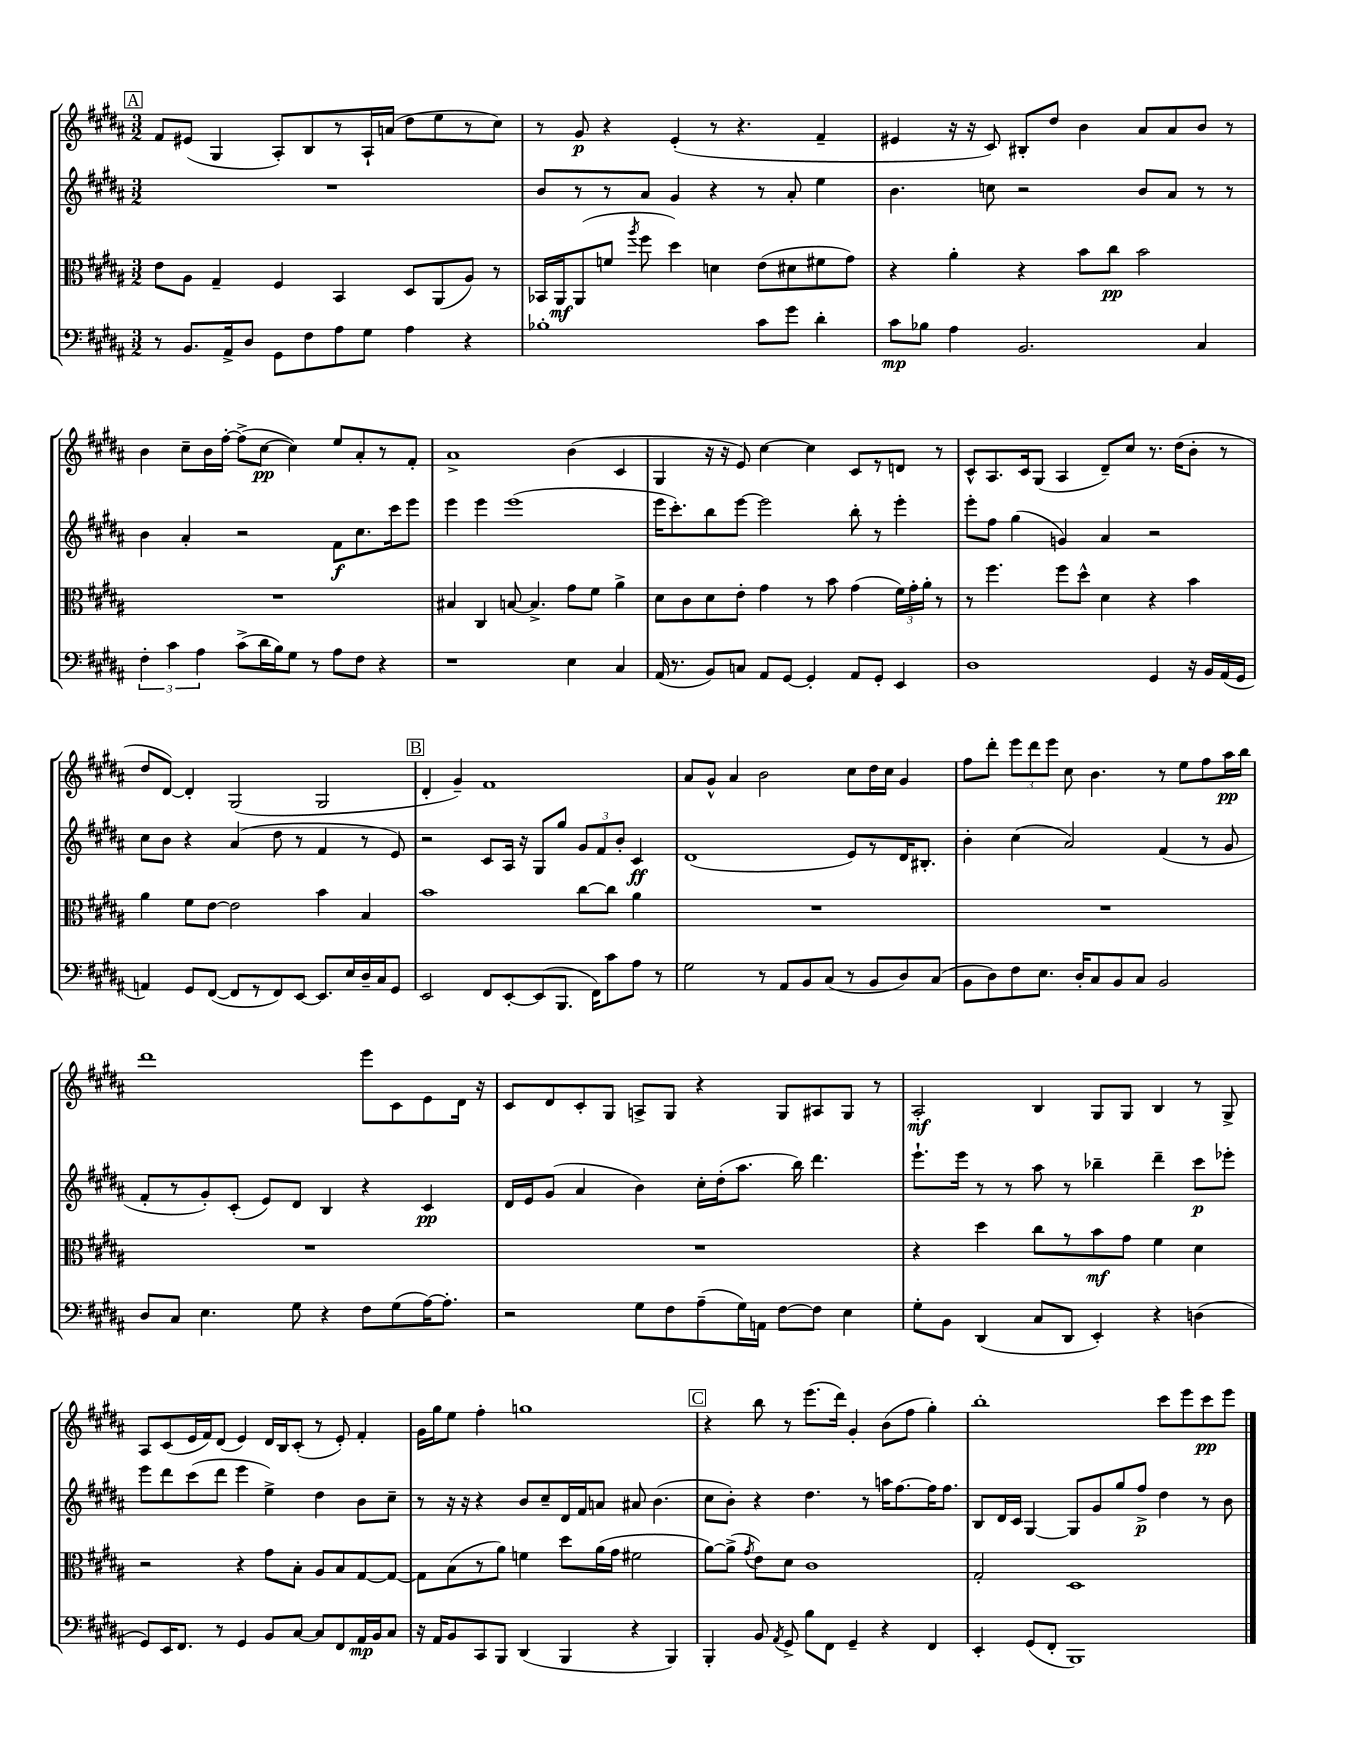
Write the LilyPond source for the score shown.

<<
\new StaffGroup <<
\new Staff = "s0" {
    \clef treble \key b \major \numericTimeSignature \time 3/2
    \autoBeamOff \mark \markup { \box "A" } fis'8[ eis'8]( gis4 ais8[-.) b8 r8 ais16-! a'16]( dis''8[ e''8 r8 cis''8]) |
    r8 gis'8\p r4 e'4-.( r8 r4. fis'4-- |
    eis'4 r16 r16 cis'8) bis8[-. dis''8] b'4 ais'8[ ais'8 b'8] r8 |
    b'4 cis''8[-- b'16 fis''16]~-. fis''8[->( cis''8]~\pp cis''4) e''8[ ais'8-. r8 fis'8]-. |
    ais'1-> b'4( cis'4 |
    gis4 r16 r16 e'8) cis''4~ cis''4 cis'8[ r8 d'8] r8 |
    cis'8[-^ ais8. cis'16 gis8]( ais4 dis'8[--) cis''8] r8. dis''16[( b'8]-. r8 |
    dis''8[ dis'8]~) dis'4-. gis2( gis2 |
    \mark \markup { \box "B" } dis'4-. gis'4--) fis'1 |
    ais'8[ gis'8]-^ ais'4 b'2 cis''8[ dis''16 cis''16] gis'4 |
    fis''8[ dis'''8]-. \tuplet 3/2 { e'''8[ dis'''8 e'''8] } cis''8 b'4. r8 e''8[ fis''8 ais''16\pp b''16] |
    dis'''1 e'''8[ cis'8 e'8 dis'16] r16 |
    cis'8[ dis'8 cis'8-. gis8] a8[-> gis8] r4 gis8[ ais8 gis8] r8 |
    ais2-.\mf b4 gis8[ gis8] b4 r8 gis8-> |
    ais8[ cis'8( e'16 fis'16) dis'8]( e'4) dis'16[ b16 cis'8]-.( r8 e'8-.) fis'4-. |
    gis'16[ gis''16 e''8] fis''4-. g''1 |
    \mark \markup { \box "C" } r4 b''8 r8 e'''8.[( dis'''16]) gis'4-. b'8[( fis''8] gis''4-.) |
    b''1-. cis'''8[ e'''8 cis'''8\pp e'''8] \bar "|." |
}
\new Staff = "s1" {
    \clef treble \key b \major \numericTimeSignature \time 3/2
    \autoBeamOff \mark \markup { \box "A" } R1. |
    b'8[ r8 r8 ais'8] gis'4 r4 r8 ais'8-. e''4 |
    b'4. c''8 r2 b'8[ ais'8] r8 r8 |
    b'4 ais'4-. r2 fis'8[\f cis''8. cis'''16 e'''8] |
    e'''4 e'''4 e'''1( |
    e'''16[ cis'''8.-.) b''8 e'''8]~ e'''2 b''8-. r8 e'''4-. |
    e'''8[-. fis''8] gis''4( g'4) ais'4 r2 |
    cis''8[ b'8] r4 ais'4( dis''8 r8 fis'4 r8 e'8) |
    \mark \markup { \box "B" } r2 cis'8[ ais16] r16 gis8[ gis''8] \tuplet 3/2 { gis'8[ fis'8 b'8]-. } cis'4\ff |
    dis'1( e'8[) r8 dis'16 bis8.]-. |
    b'4-. cis''4( ais'2) fis'4( r8 gis'8 |
    fis'8[-. r8 gis'8-.) cis'8]-.( e'8[) dis'8] b4 r4 cis'4\pp |
    dis'16[ e'16 gis'8]( ais'4 b'4) cis''16[-. dis''16-.( ais''8.] b''16) dis'''4. |
    e'''8.[-! e'''16] r8 r8 ais''8 r8 bes''4-- dis'''4-- cis'''8[\p ees'''8]-. |
    e'''8[ dis'''8 cis'''8( dis'''8] e'''4 e''4->) dis''4 b'8[ cis''8]-- |
    r8 r16 r16 r4 b'8[ cis''8-- dis'16 fis'16 a'8] ais'8 b'4.( |
    \mark \markup { \box "C" } cis''8[ b'8]-.) r4 dis''4. r8 a''16[ fis''8.~ fis''16 fis''8.] |
    b8[ dis'16 cis'16] gis4~ gis8[ gis'8 gis''8 fis''8]->\p dis''4 r8 b'8 \bar "|." |
}
\new Staff = "s2" {
    \clef alto \key b \major \numericTimeSignature \time 3/2
    \autoBeamOff \mark \markup { \box "A" } e'8[ ais8] gis4-- fis4 b,4 dis8[ ais,8( ais8]) r8 |
    bes,16[ ais,16\mf ais,8( f'8] \acciaccatura { ais''8 } fis''8 dis''4) d'4 e'8[( dis'8 fis'8 gis'8]) |
    r4 ais'4-. r4 b'8[ cis''8]\pp b'2 |
    R1. |
    bis4 cis4 b8~ b4.-> gis'8[ fis'8] ais'4-> |
    dis'8[ cis'8 dis'8 e'8]-. gis'4 r8 b'8 gis'4( \tuplet 3/2 { fis'16[) gis'16-. ais'16]-. } r8 |
    r8 fis''4. fis''8[ dis''8]-^ dis'4 r4 b'4 |
    ais'4 fis'8[ e'8]~ e'2 b'4 b4 |
    \mark \markup { \box "B" } b'1 cis''8[~ cis''8] ais'4 |
    R1. |
    R1. |
    R1. |
    R1. |
    r4 dis''4 cis''8[ r8 b'8\mf gis'8] fis'4 dis'4 |
    r2 r4 gis'8[ b8]-. ais8[ b8 gis8~ gis8]~ |
    gis8[ b8( r8 ais'8]) f'4 dis''8[ ais'16( gis'16] fis'2 |
    \mark \markup { \box "C" } ais'8[~) ais'8]->( \acciaccatura { gis'8 } e'8[) dis'8] cis'1 |
    gis2-. dis1 \bar "|." |
}
\new Staff = "s3" {
    \clef bass \key b \major \numericTimeSignature \time 3/2
    \autoBeamOff \mark \markup { \box "A" } r8 b,8.[ ais,16-> dis8] gis,8[ fis8 ais8 gis8] ais4 r4 |
    bes1-. cis'8[ gis'8] dis'4-. |
    cis'8[\mp bes8] ais4 b,2. cis4 |
    \tuplet 3/2 { fis4-. cis'4 ais4 } cis'8[->( dis'16 b16) gis8] r8 ais8[ fis8] r4 |
    r1 e4 cis4 |
    ais,16( r8. b,8[) c8] ais,8[ gis,8]~ gis,4-. ais,8[ gis,8]-. e,4 |
    dis1 gis,4 r16 b,16[ ais,16( gis,16] |
    a,4) gis,8[ fis,8]~( fis,8[ r8 fis,8) e,8]~ e,8.[ e16 dis16-- cis16 gis,8] |
    \mark \markup { \box "B" } e,2 fis,8[ e,8~-. e,8( b,,8.] fis,16[) cis'8 ais8] r8 |
    gis2 r8 ais,8[ b,8 cis8]( r8 b,8[ dis8) cis8]( |
    b,8[ dis8) fis8 e8.] dis16[-. cis8 b,8 cis8] b,2 |
    dis8[ cis8] e4. gis8 r4 fis8[ gis8( ais16~) ais8.]-. |
    r2 gis8[ fis8 ais8--( gis16) a,16] fis8[~ fis8] e4 |
    gis8[-. b,8] dis,4( cis8[ dis,8] e,4-.) r4 d4( |
    gis,8[) e,16 fis,8.] r8 gis,4 b,8[ cis8]~ cis8[ fis,8 ais,16\mp b,16 cis8] |
    r16 ais,16[ b,8 cis,8 b,,8] dis,4( b,,4 r4 b,,4) |
    \mark \markup { \box "C" } b,,4-. b,8 \acciaccatura { ais,8 } gis,8-> b8[ fis,8] gis,4-- r4 fis,4 |
    e,4-. gis,8[( fis,8]-. b,,1) \bar "|." |
}
>>
>>
\layout { \context { \Score \remove "Bar_number_engraver" } }
